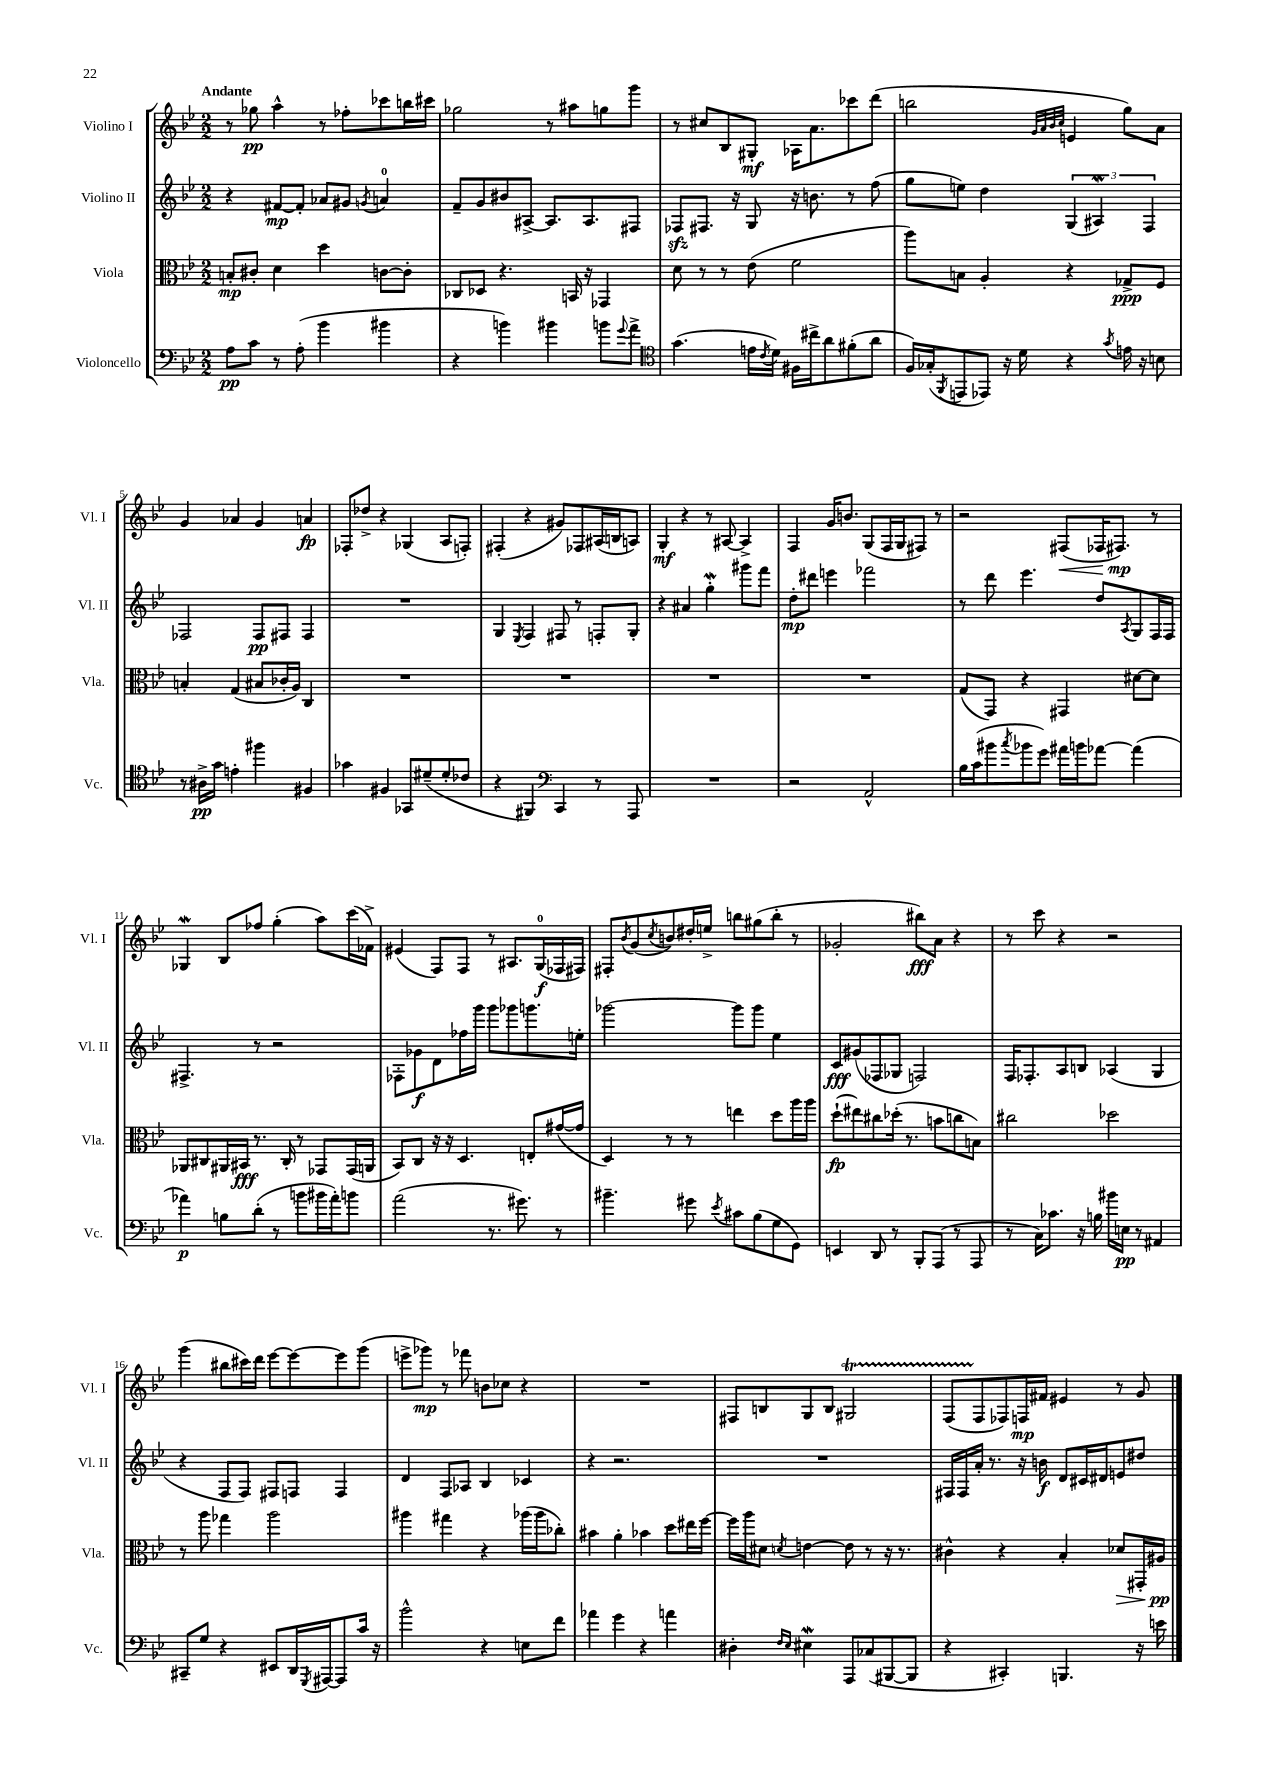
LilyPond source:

<<
\new StaffGroup <<
\new Staff = "s0" \with { instrumentName = "Violino I" shortInstrumentName = "Vl. I" } {
    \clef treble \key bes \major \numericTimeSignature \time 2/2 \tempo "Andante"
    r8 ges''8\pp a''4-^ r8 fes''8-. ces'''8 b''16 cis'''16 |
    ges''2 r8 ais''8 g''8 g'''8 |
    r8 cis''8 bes8 gis8-.\mf aes16 a'8. ces'''8 d'''8( |
    b''2 \grace { g'32 a'32 bes'32 c''32 } e'4 g''8) a'8 |
    g'4 aes'4 g'4 a'4\fp |
    fes8-. des''8-> r4 ges4( a8 f8-.) |
    fis4-.( r4 gis'8) fes8 ais16( b16 a8) |
    g4-.\mf r4 r8 ais8~ ais4-> |
    f4 g'16 b'8. g8( f16 g16 fis8) r8 |
    r2 fis8\<( fes16 fis8.\mp\!) r8 |
    ges4\mordent bes8 fes''8 g''4-.( a''8) c'''16( fes'16->) |
    eis'4( f8) f8 r8 ais8. g16-0\f( fes16 fis16) |
    fis8-. \acciaccatura { bes'8 } g'8( \acciaccatura { c''8 } b'8) dis''16-. e''16-> b''8 gis''8( b''8-. r8 |
    ges'2-. bis''8\fff) a'8 r4 |
    r8 c'''8 r4 r2 |
    g'''4( bis''8 cis'''16) d'''16 ees'''8~ ees'''8~ ees'''8 g'''8( |
    e'''8-> ges'''8\mp) r8 fes'''8 b'8 ces''8 r4 |
    R1 |
    fis8 b8 g8 b8 gis2\startTrillSpan |
    f8( f8\stopTrillSpan fes8) f16\mp fis'16 eis'4 r8 g'8 \bar "|." |
}
\new Staff = "s1" \with { instrumentName = "Violino II" shortInstrumentName = "Vl. II" } {
    \clef treble \key bes \major \numericTimeSignature \time 2/2
    r4 fis'8~\mp fis'8-. aes'8 gis'8 \acciaccatura { g'8 } a'4-0 |
    f'8-- g'8 bis'8 ais8~-> ais8. ais8. fis8 |
    fes8\sfz fis8. r16 g8 r16 b'8. r8 f''8( |
    g''8 e''8) d''4 \tuplet 3/2 { g4( ais4\mordent) f4 } |
    fes2 fes8\pp fis8 fis4 |
    R1 |
    g4 \acciaccatura { ees8 } f4 fis8 r8 f8-. g8-. |
    r4 ais'4 g''4-.\mordent gis'''8 f'''8 |
    d''8-.\mp dis'''8 e'''4 fes'''2 |
    r8 d'''8 ees'''4. d''8 \acciaccatura { a8 } g8 f16 f16 |
    fis4.-> r8 r2 |
    fes8-. ges'8\f d'8 fes''16 g'''16 g'''8 ges'''8 g'''8. e''16-. |
    ges'''2~ ges'''8 ges'''8 ees''4 |
    c'8\fff gis'8( fes8 ges8 f2) |
    f16 fes8.-. a8 b8 aes4( g4 |
    r4 f8 f8) fis8 f8 f4 |
    d'4 f8 aes8 bes4 ces'4 |
    r4 r2. |
    R1 |
    fis16 fis16 a'16-. r8. r16 b'16\f d'8 cis'16 dis'16 e'8 dis''8 \bar "|." |
}
\new Staff = "s2" \with { instrumentName = "Viola" shortInstrumentName = "Vla." } {
    \clef alto \key bes \major \numericTimeSignature \time 2/2
    b8-.\mp cis'8-. d'4 d''4 c'8~ c'8-. |
    ces8 des8 r4. b,16 r16 ges,4 |
    d'8 r8 r8 ees'8( f'2 |
    a''8) b8 a4-. r4 ges8->\ppp f8 |
    b4-. g4( bis8 ces'16-. a16) c4 |
    R1 |
    R1 |
    R1 |
    R1 |
    g8( g,8) r4 gis,4 dis'8~ dis'8 |
    aes,8 cis8 ais,16 bis,16\fff r8. cis16-. r8 ges,8 ges,16( a,16 |
    bes,8) c8 r16 r16 d4. e8-. gis'16~( gis'16 |
    d4) r8 r8 e''4 d''8 a''16 a''16 |
    d''8-!\fp( eis''8) cis''8 des''16-.( r8. b'8 c''8 b8) |
    cis''2 des''2 |
    r8 a''8 ges''4 a''2 |
    ais''4 gis''4 r4 aes''16( aes''16 ces''8-.) |
    bis'4 a'4-. bes'4 d''8 eis''16 f''16~ |
    f''16 a''16 dis'8 \acciaccatura { d'8 } e'4~ e'8 r8 r16 r8. |
    cis'4-^ r4 bes4-. des'8\> gis,16-. ais16\pp\! \bar "|." |
}
\new Staff = "s3" \with { instrumentName = "Violoncello" shortInstrumentName = "Vc." } {
    \clef bass \key bes \major \numericTimeSignature \time 2/2
    a8\pp c'8 r8 a8-.( bes'4 bis'4 |
    r4 b'4) bis'4 b'8 \appoggiatura { g'8 } a'8-> |
    \clef tenor g'4.( e'16 \acciaccatura { c'8 } d'16) fis16 cis''16-> a'8 fis'8-.( a'8 |
    f16) ges16-.( \acciaccatura { f,8 } e,8 ees,8) r16 d'16 r4 \acciaccatura { g'8 } e'16 r16 b8 |
    r8 ais16->\pp g'16 e'4-. fis''4 fis4 |
    ges'4 fis4 ges,8 dis'8--( dis'8-. ces'8 |
    r4 fis,4) \clef bass c,4 r8 a,,8 |
    R1 |
    r2 a,2-^ |
    bes16 c'16( bis'8 \acciaccatura { c''8 } bes'8 g'8) ais'16 b'16 aes'8~ aes'4( |
    aes'4\p) b8 d'8-.( r8 b'8 bis'16 aes'16-.) b'8 |
    a'2( r8. gis'8.) r8 |
    bis'4.-- gis'8 \acciaccatura { ees'8 } cis'8 bes8( g8 g,8) |
    e,4 d,8 r8 bes,,8-. a,,8( r8 a,,8 |
    r8 c16) ces'8. r16 b16 bis'16 e16\pp r8 ais,4 |
    cis,8-- g8 r4 eis,8 d,16 \acciaccatura { g,,8 } ais,,16~ ais,,8 c'16 r16 |
    bes'2-^ r4 e8 f'8 |
    aes'4 g'4 r4 a'4 |
    dis4-. \grace { f16 ees16 } eis4\mordent a,,8 ces8( bis,,8~ bis,,8 |
    r4 cis,4-.) b,,4. r16 e'16 \bar "|." |
}
>>
>>
